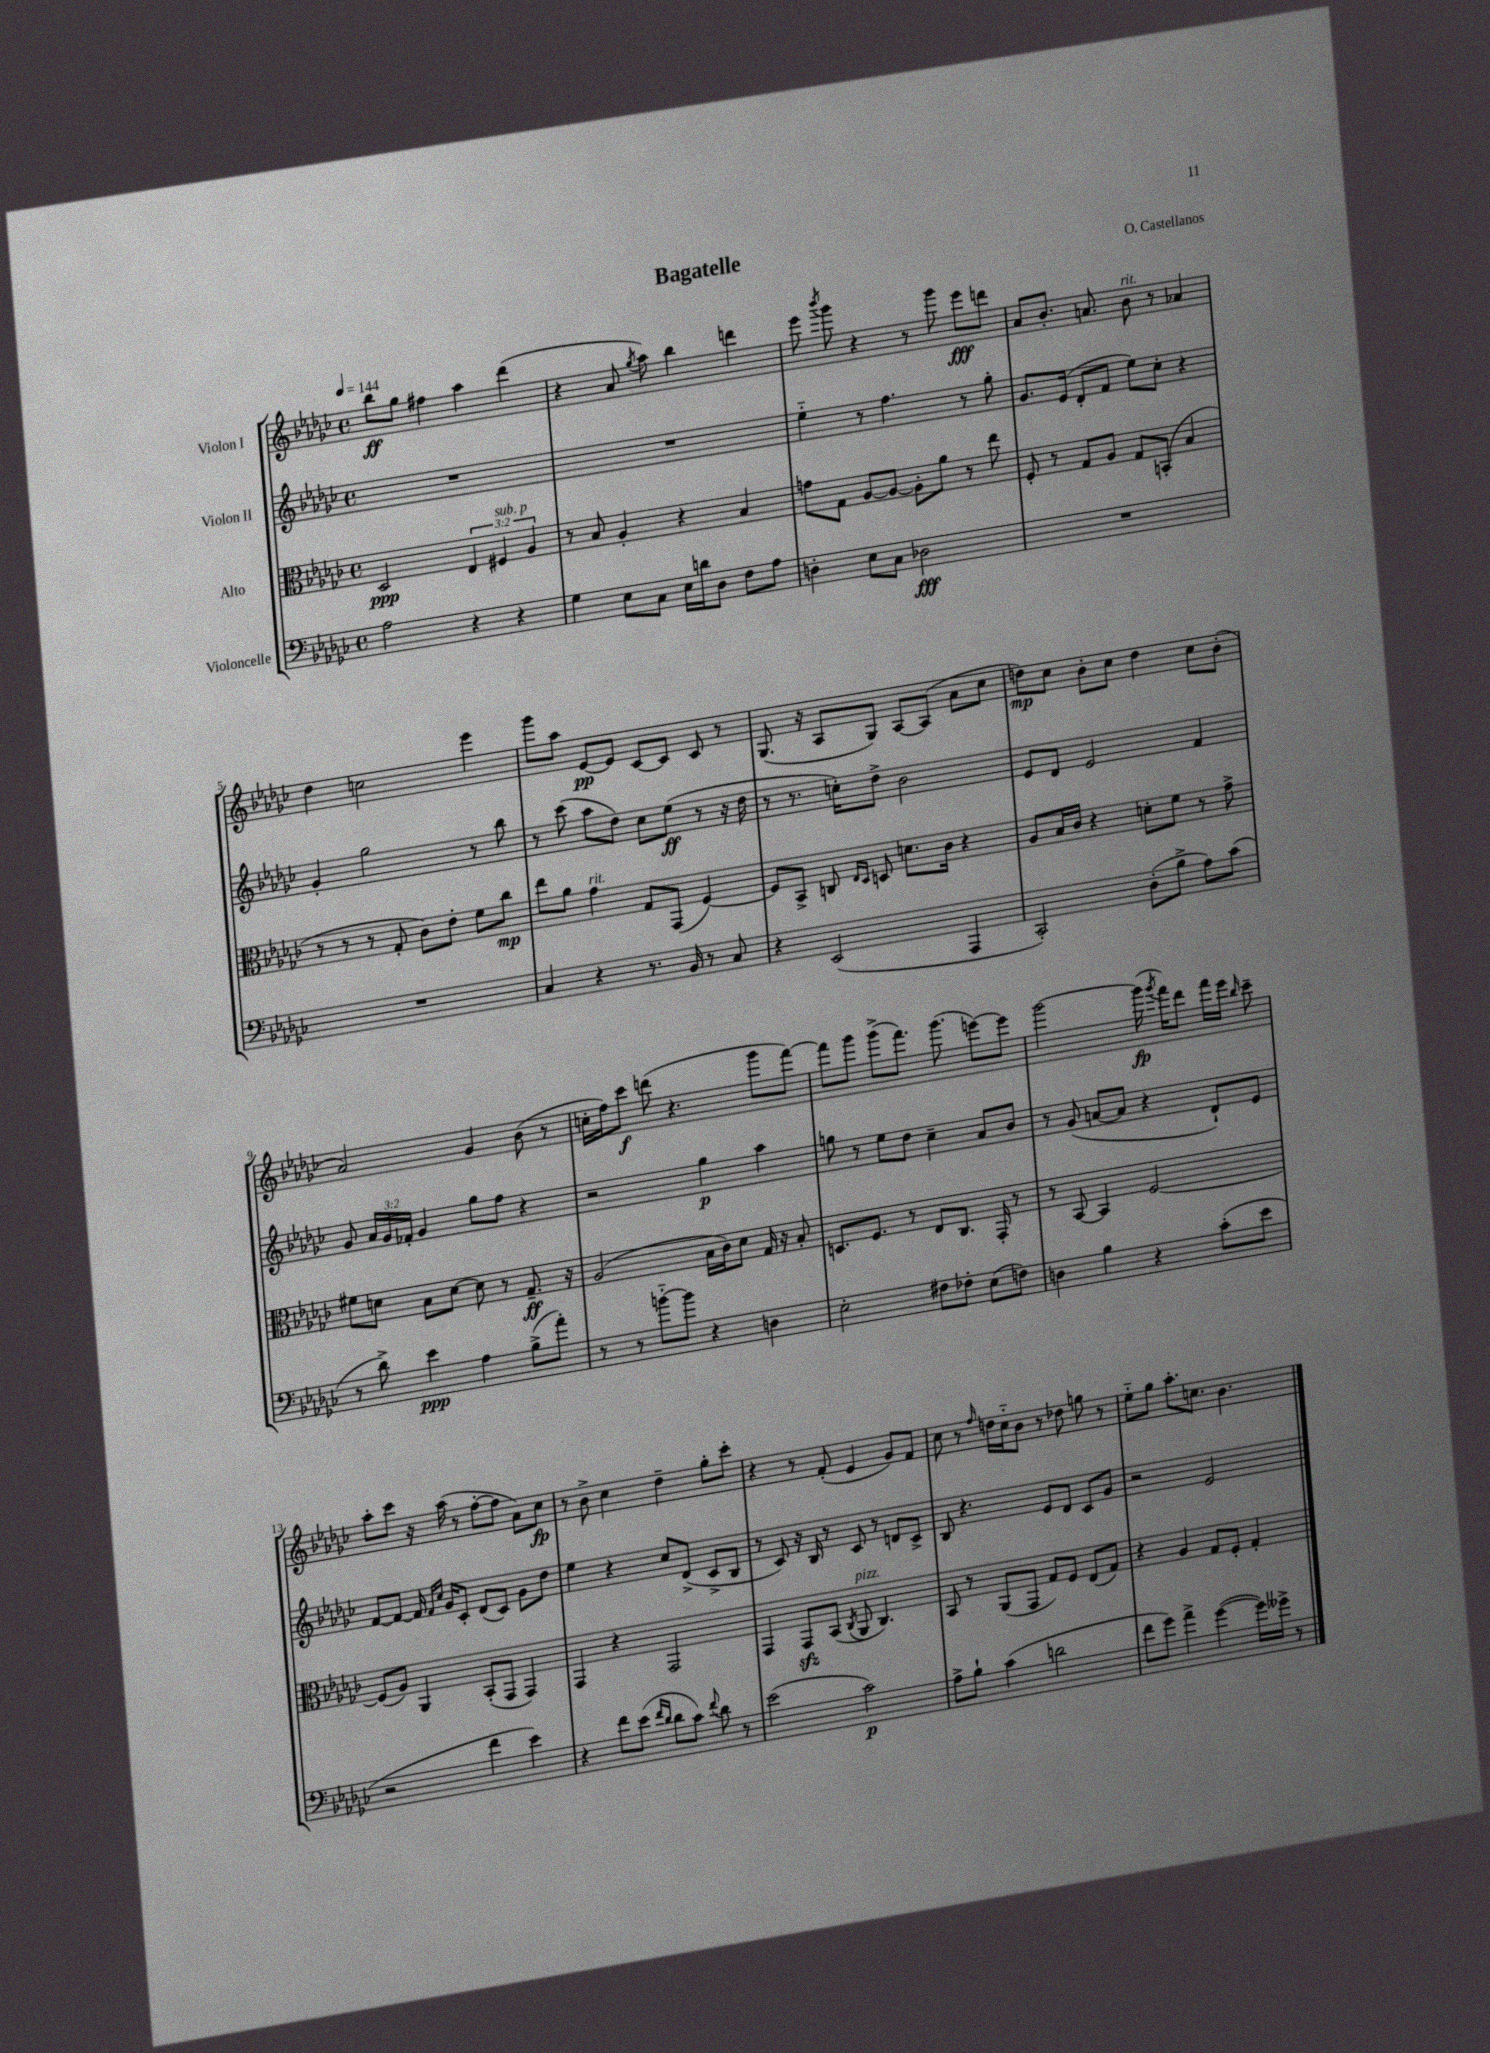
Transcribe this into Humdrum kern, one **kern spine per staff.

**kern	**kern	**kern	**kern
*staff4	*staff3	*staff2	*staff1
*clefF4	*clefC3	*clefG2	*clefG2
*k[b-e-a-d-g-c-]	*k[b-e-a-d-g-c-]	*k[b-e-a-d-g-c-]	*k[b-e-a-d-g-c-]
*M4/4	*M4/4	*M4/4	*M4/4
*met(c)	*met(c)	*met(c)	*met(c)
*MM144	*MM144	*MM144	*MM144
2A-	2D-	1r	8bb-
.	.	.	8gg-
.	.	.	4ff#
4r	6E-	.	4aa-
.	6F#	.	.
4r	.	.	(4ddd-
.	6A-	.	.
=	=	=	=
4G-	8r	1r	4r
.	8B-	.	.
8E-	4A-'	.	8a-
.	.	.	8qgg-
8C-	.	.	8aa-)
16E-	4r	.	4bb-
16d	.	.	.
8D-	.	.	.
8F	4B-	.	4ddd
8A-	.	.	.
=	=	=	=
4D'	8g	4ee-'~	8eee-
.	.	.	8qbbb-
.	8G-	.	8ggg-
8E-	[8A-	8r	4r
8C-	8A-_	4.ff	.
2D-	8A-']	.	8r
.	8a-	.	8ggg-
.	8r	8r	8eee-
.	8ee-	8gg-'	8ddd
=	=	=	=
1r	8F'	8.g-	8a-
.	8r	.	8.b-'
.	.	(16e-	.
.	8G-	8d-'	.
.	.	.	8.a
.	8A-	8f	.
.	8G-	8ee-)	8b-
.	(8BB'	8cc-'	8r
.	4B-	4r	4a-
=	=	=	=
1r	8r	4g-'	4dd-
.	8r	.	.
.	8r	2gg-	2cc
.	8G-'	.	.
.	8c-)	.	.
.	8e-'	.	.
.	8f	8r	4eee-
.	8cc-	8bb-	.
=	=	=	=
4C-	8ee-	8r	8ggg-
.	8a-	(8ccc-	8aa-
4r	4g-	8aa-	[8e-
.	.	8dd-)	8e-]
8.r	8G-	8cc-	[8c-
.	(8GG-	(8ee-	8c-]
16BB-	.	.	.
8r	[4F)	8r	8c-
8C-	.	16r	8r
.	.	16dd-	.
=	=	=	=
4r	8F]	8r	(8.G-
.	8BB-^	8.r	.
.	.	.	16r
(2EE-	8C	.	8A-
.	.	16cc')	.
.	16qqE-	.	.
.	16qqD-	.	.
.	8D	8dd-^	8G-)
.	8.d	2b-	[8A-
.	.	.	(8A-]
.	16c-	.	.
4AAA-	4r	.	8a-
.	.	.	8cc-
=	=	=	=
2CC-')	8A-	8e-	8dd)
.	16B-	8d-	8cc-
.	16c-	.	.
.	4r	2e-	8b-'
.	.	.	8cc-
(8D-'	8d'	.	4dd
8B-^	8f	.	.
8A-)	8r	4f	8cc-
(8c-	8g-^	.	(8b-'
=	=	=	=
8r	8f#	8g-	2a-)
8d-^)	8d	24a-	.
.	.	24g-	.
.	.	24f-'	.
4e-	8B-	4g-	.
.	[8d	.	.
4A-	8d]	8gg-	4g-
.	8r	8ff	.
(8B-^	8.G-~	4r	(8b-
8a-')	.	.	8r
.	16r	.	.
=	=	=	=
8r	(2A-	2r	16cc'
.	.	.	16ff)
8r	.	.	8ccc-
[8b'~	.	.	(8ddd
8b]	.	.	4.r
4r	16B-	4gg-	.
.	16c-)	.	.
.	8d-	.	.
4D	16G-	4aa-	8ggg-
.	16r	.	.
.	8B-'	.	[8fff)
=	=	=	=
2E-'	8.D	8gg	8fff]
.	.	8r	8ggg-
.	8.F	.	.
.	.	8ee-	(8ggg-^
.	8r	8dd-	8.fff)
8F#	8E-	4cc-~	.
.	.	.	(8.ggg-
8F-'	8.C-	.	.
(8E-	.	8a-	[8eee)
.	16GG-'	.	.
8F)	8r	8b-	8eee]
=	=	=	=
4D	8r	8r	[2ggg-
.	[8BB-	(8g-	.
4B-	4BB-]	[8a	.
.	.	8a]	.
4r	[2F	4r	(16ggg-]
.	.	.	8qggg-
.	.	.	16fff)
.	.	.	8ddd-
(8c-'	.	8d-`)	16fff
.	.	.	16eee-
.	.	.	16qqbb-
8e-	.	8e-	8ccc-~
=	=	=	=
2r	(8F]	[8f	8aa-'
.	8A-)	8f_	8ccc-
.	4AA-	16f]	16r
.	.	16qqf	.
.	.	16qqcc-	.
.	.	16g-	(16aa-
.	.	8c-'	8r
4f	(8BB-'	(8d-	[8ff'
.	8GG-	8c-)	8ff]
4e-)	4GG-)	8g-	8a-)
.	.	8dd-	8cc-
=	=	=	=
4r	4GG-	4ee-	8r
.	.	.	8b-^
8f	4r	4r	4cc-
(8e-	.	.	.
16qqf	.	.	.
16qqd-	.	.	.
8d-	2GG-	8cc-	4dd-~
8c-)	.	(8d-^	.
8qqf	.	.	.
8d-	.	8c-^	8gg-'
8r	.	8B-	8ccc-'
=	=	=	=
(2e-	4GG-	8r	4r
.	.	8c-)	.
.	8GG-	16r	8r
.	.	16B-	.
.	(8BB-	8r	(8f'
.	8qC-	.	.
2c-)	8AA-	8c-	4e-
.	4.C-)	8r	.
.	.	8d	8g-)
.	.	8c-^	8f
=	=	=	=
8A-^	8BB-	8B-	8cc-
8B-`	8r	4.r	8r
.	.	.	16qqff
(4c-	(8AA-	.	16dd
.	.	.	16cc-'~
.	8GG-	.	8b-
2d	8G-)	8e-	8r
.	8F	8d-	8dd-
.	(8E-	8c-	8gg
.	8G-)	8g-	8r
=	=	=	=
8f	4r	2r	8ee-'~
8g-)	.	.	8gg-
4a-^	4A-	.	8.aa-'
.	.	.	8.cc
([4g-	8G-	2e-	.
.	8F'	.	4.b-
16g-])	4G-'	.	.
16g--^	.	.	.
8r	.	.	.
==	==	==	==
*-	*-	*-	*-
